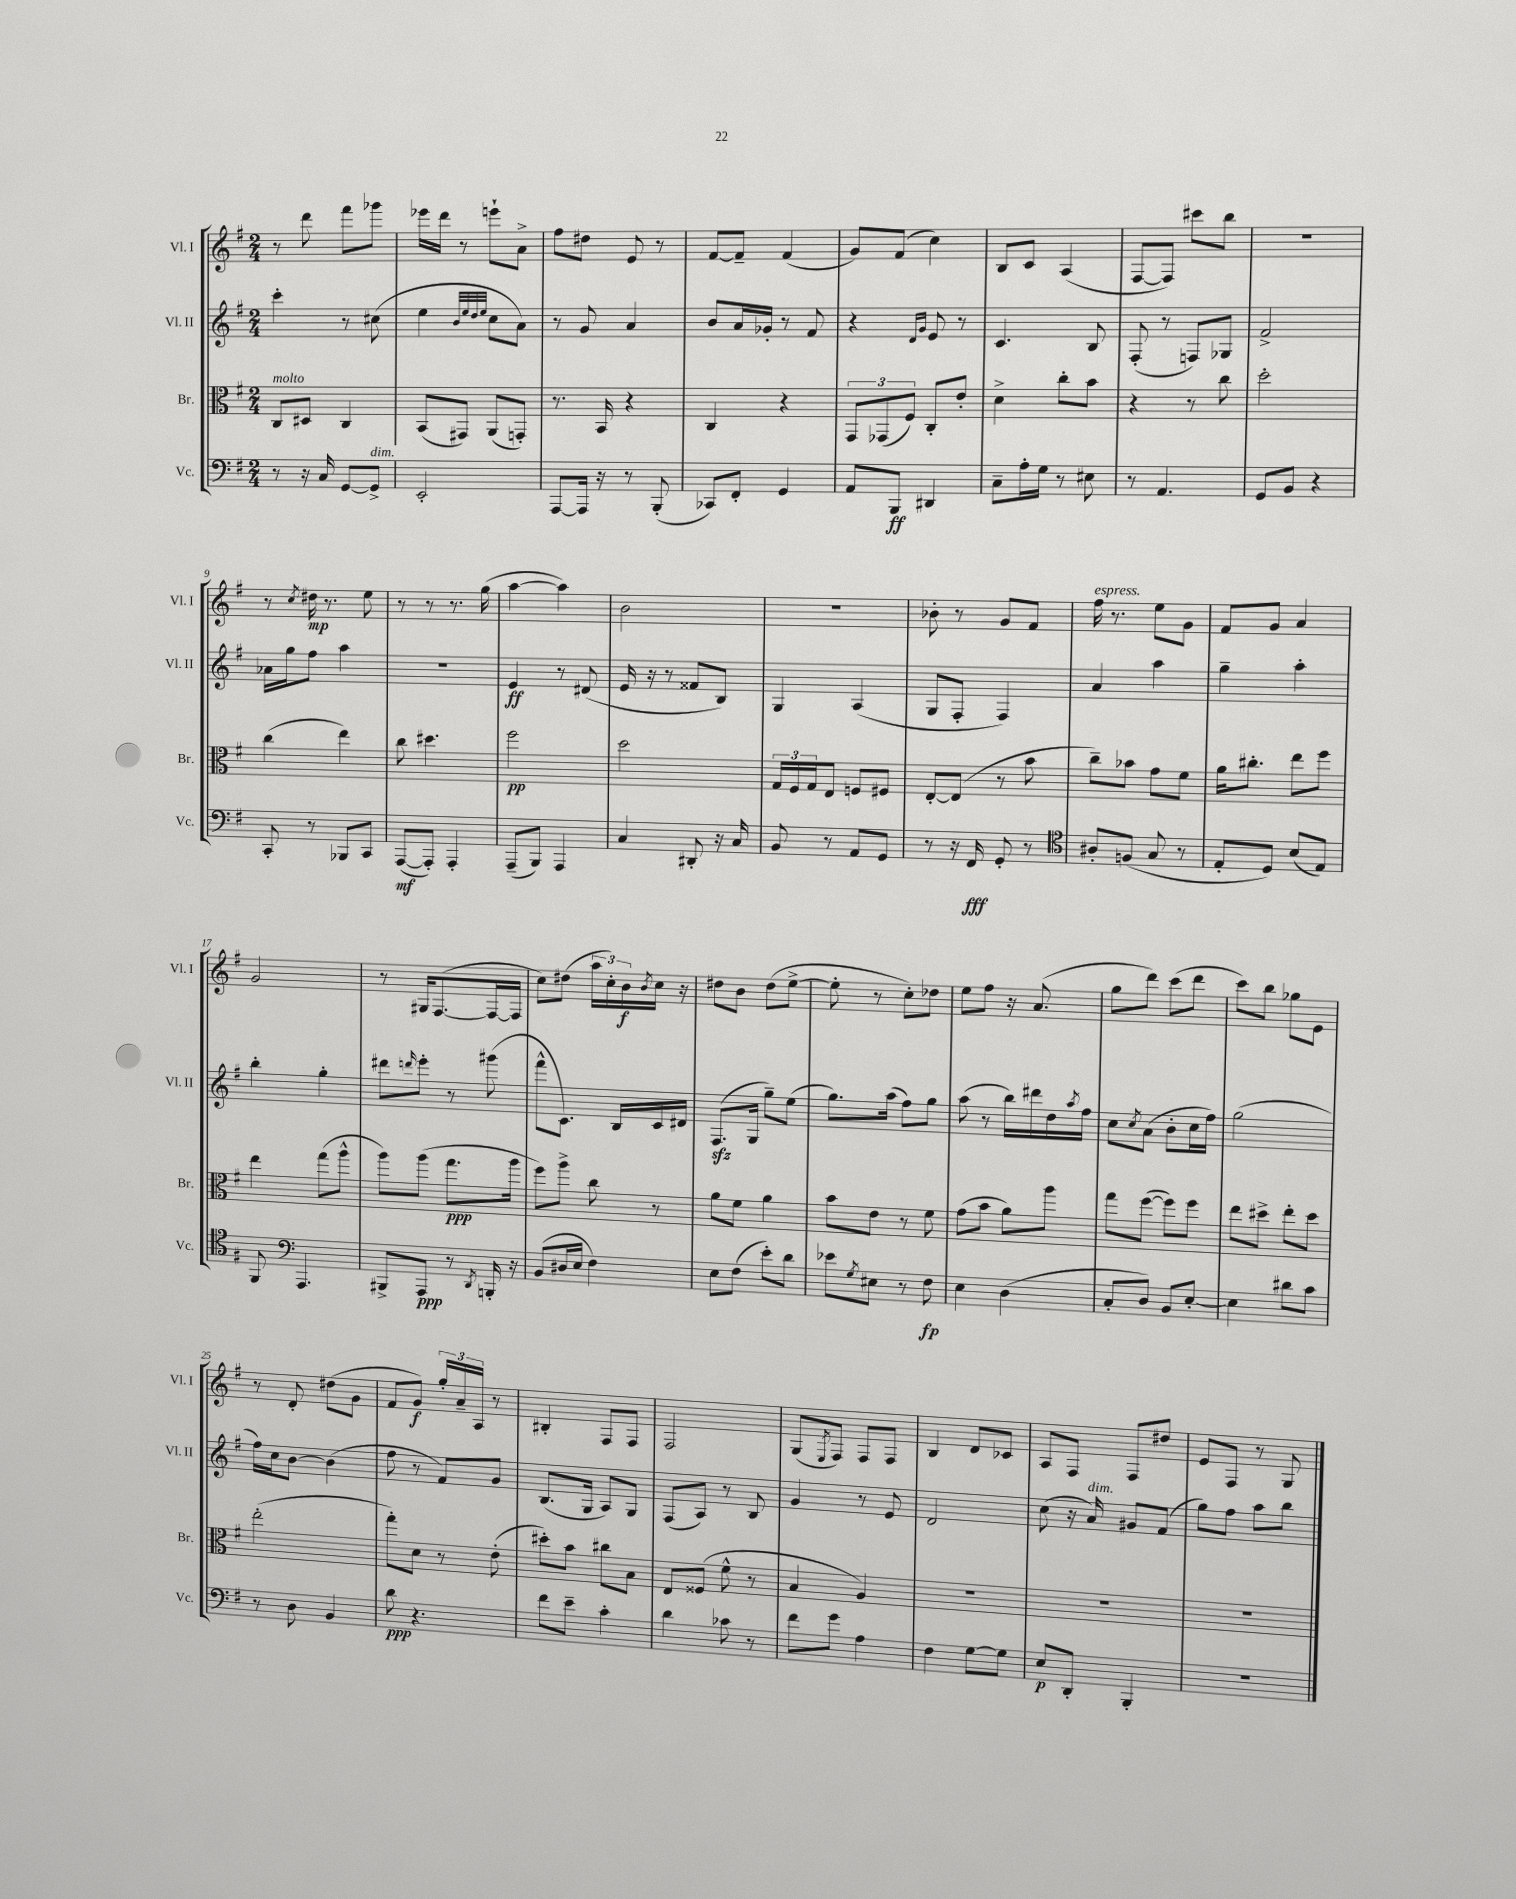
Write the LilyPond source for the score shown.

<<
\new StaffGroup <<
\new Staff = "s0" \with { instrumentName = "Vl. I" shortInstrumentName = "Vl. I" } {
    \clef treble \key g \major \numericTimeSignature \time 2/4
    r8 d'''8 fis'''8 ges'''8 |
    ees'''16 d'''16 r8 e'''8-! a'8-> |
    fis''8 dis''8 e'8 r8 |
    fis'8~ fis'8-- fis'4( |
    g'8) fis'8( c''4) |
    b8 c'8 a4( |
    fis8~ fis8) cis'''8 b''8 |
    R2 |
    r8 \acciaccatura { c''8 } dis''16\mp r8. e''8 |
    r8 r8 r8. g''16( |
    a''4~ a''4) |
    b'2 |
    R2 |
    bes'8-. r8 g'8 fis'8 |
    fis''16^\markup { \italic "espress." } r8. e''8 g'8 |
    fis'8 g'8 a'4 |
    g'2 |
    r8 gis16 fis8.~( fis16~ fis16 |
    c''8) dis''8( \tuplet 3/2 { a''16 c''16-.) b'16\f } \acciaccatura { b'8 } c''16 r16 |
    dis''8 b'8 dis''8( e''8~-> |
    e''8-. r8 c''8-.) des''8 |
    e''8 fis''8 r16 a'8.( |
    g''8 d'''8) c'''8( d'''8 |
    c'''8) b''8 ges''8 e'8 |
    r8 d'8-. dis''8( g'8 |
    fis'8 g'8\f) \tuplet 3/2 { g''16-. a'16-- a16 } r8 |
    bis4-. fis8 fis8 |
    fis2 |
    g8( \acciaccatura { e8 } fis8) fis8 fis8 |
    b4 d'8 ces'8 |
    a8 fis8 fis8 dis''8 |
    e'8 fis8 r8 g8 \bar "|." |
}
\new Staff = "s1" \with { instrumentName = "Vl. II" shortInstrumentName = "Vl. II" } {
    \clef treble \key g \major \numericTimeSignature \time 2/4
    c'''4-. r8 cis''8( |
    e''4 \grace { b'32 e''32 d''32 e''32 } c''8 a'8) |
    r8 g'8 a'4 |
    b'8 a'16 ges'16-. r8 fis'8 |
    r4 \grace { d'16 g'16 } e'8 r8 |
    c'4. b8 |
    fis8-.( r8 f8) ges8 |
    fis'2-> |
    aes'16 g''16 fis''8 a''4 |
    r2 |
    e'4\ff r8 dis'8( |
    e'16 r16 r8 fisis'8 b8) |
    g4 a4( |
    g8 fis8-. fis4) |
    a'4 a''4 |
    g''4-- a''4-. |
    b''4-. g''4-. |
    dis'''8 \grace { d'''16 } e'''8-. r8 gis'''8( |
    fis'''8-^ c'8.) b16 c'16 dis'16 |
    fis8.\sfz( g16 g''8--) e''8( |
    g''8.) a''16( fis''8) g''8 |
    a''8( r8 b''16) dis'''16 d''16 \acciaccatura { a''8 } fis''16 |
    c''8 \acciaccatura { c''8 } a'8( b'8-. c''16 fis''16) |
    g''2( |
    fis''16) c''16 b'8~ b'4( |
    fis''8 r8 fis'8) g'8 |
    b8.( g16 a8) g8 |
    fis8( a8) r8 b8 |
    g'4 r8 e'8 |
    d'2 |
    c''8( r16 a'16^\markup { \italic "dim." }) gis'8 fis'8( |
    g''8) fis''8 a''8 b''8 \bar "|." |
}
\new Staff = "s2" \with { instrumentName = "Br." shortInstrumentName = "Br." } {
    \clef alto \key g \major \numericTimeSignature \time 2/4
    c8^\markup { \italic "molto" } dis8 c4 |
    b,8( gis,8) a,8( g,8-.) |
    r8. b,16 r4 |
    c4 r4 |
    \tuplet 3/2 { g,8 ges,8( fis8) } c8-. e'8-. |
    d'4-> c''8-. b'8 |
    r4 r8 c''8 |
    d''2-. |
    c''4( e''4) |
    c''8 dis''4. |
    fis''2\pp |
    d''2 |
    \tuplet 3/2 { g16 fis16 g16 } e8 f8 fis8 |
    e8~-. e8( r8 b'8 |
    c''8--) bes'8 g'8 fis'8 |
    a'16 cis''8.-. e''8 fis''8 |
    e''4 g''8( a''8-^ |
    a''8) a''8( g''8.\ppp a''16 |
    fis''8) a''8-> c''8 r8 |
    a'8 fis'8 a'4 |
    b'8 e'8 r8 fis'8 |
    g'8( b'8 a'8) a''8 |
    g''8 fis''8~( fis''8) fis''8 |
    e''8 dis''8-> e''8-. dis''8 |
    e''2-.( |
    g''8-.) d'8 r8 e'8-.( |
    dis''8-.) b'8 cis''8 b8 |
    e8 fisis8( fis'8-^ r8 |
    b4 a4) |
    R2 |
    R2 |
    R2 \bar "|." |
}
\new Staff = "s3" \with { instrumentName = "Vc." shortInstrumentName = "Vc." } {
    \clef bass \key g \major \numericTimeSignature \time 2/4
    r8 r16 c16 g,8~ g,8->^\markup { \italic "dim." } |
    e,2-. |
    a,,8~ a,,16 r16 r8 b,,8-.( |
    ces,8) fis,8-. g,4 |
    a,8 b,,8\ff dis,4 |
    c8-- a16-. g16 r8 eis8 |
    r8 a,4. |
    g,8 b,8 r4 |
    c,8-. r8 bes,,8 c,8 |
    a,,8~\mf( a,,8-.) a,,4-. |
    a,,8--( b,,8) a,,4 |
    c4 dis,8-. r16 c16 |
    b,8 r8 a,8 g,8 |
    r8 r16 fis,16\fff g,8-. r8 |
    \clef tenor ais8-. f8( g8 r8 |
    e8-. d8) b8( e8) |
    fis,8 \clef bass a,,4. |
    bis,,8-> a,,8\ppp r8 \acciaccatura { d,8 } b,,16-. r16 |
    b,8( dis16 e16 fis4) |
    e8 fis8( e'8-.) d'8 |
    ees'8 \acciaccatura { g8 } eis8 r8 fis8\fp |
    e4 d4( |
    c8-. d8) b,8 e8~-. |
    e4 dis'8 c'8 |
    r8 d8 b,4 |
    d'8\ppp r4. |
    fis'8 e'8-- c'4-. |
    d'4 ces'8 r8 |
    fis'8 g'8 a4 |
    fis4 g8~ g8 |
    e8\p d,8-. b,,4-. |
    r2 \bar "|." |
}
>>
>>
